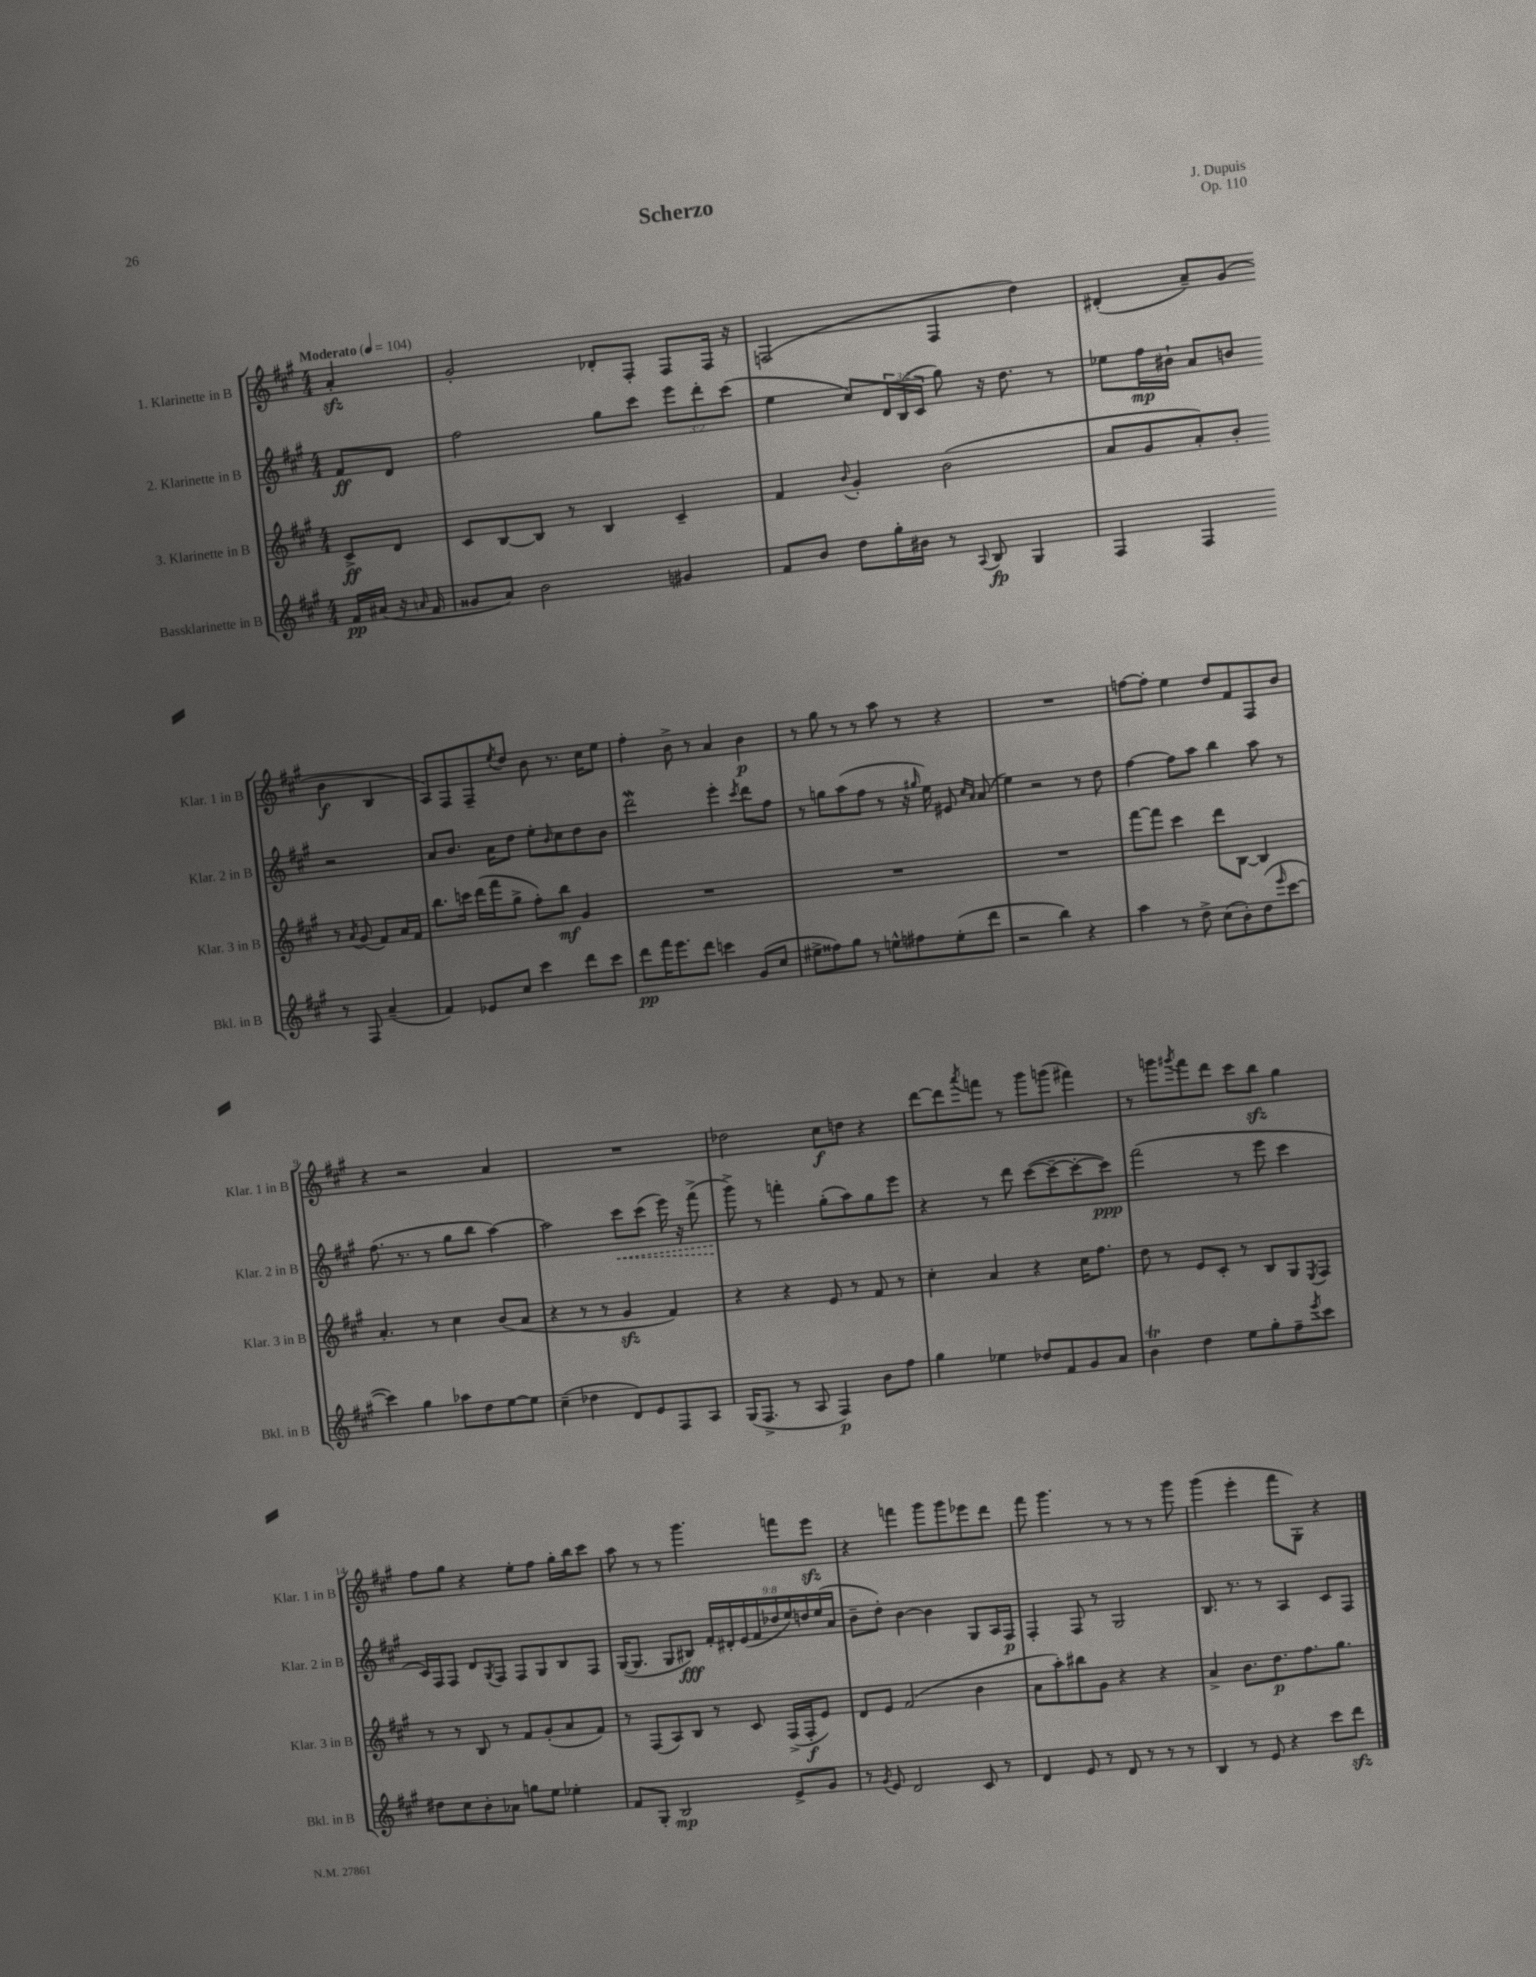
\header { title = "Scherzo" composer = "J. Dupuis" opus = "Op. 110" }
<<
\new StaffGroup <<
\new Staff = "s0" \with { instrumentName = "1. Klarinette in B" shortInstrumentName = "Klar. 1 in B" } {
    \clef treble \key a \major \numericTimeSignature \time 4/4 \partial 4 \tempo "Moderato" 4 = 104
    a'4-.\sfz |
    gis'2-. des'8-. fis8-. fis8 fis16 r16 |
    f2( f4 d''4) |
    dis'4-.( a'8--) gis'8( b'4\f b4 |
    a8) fis8 fis8-- \acciaccatura { e''8 } d''8 b'8 r8. cis''16 e''8 |
    fis''4-. b'8-> r8 a'4 b'4\p |
    r8 gis''8 r8 r8 a''8 r8 r4 |
    R1 |
    f''8~ f''8-. e''4 d''8 fis'8 fis8 b'8 |
    r4 r2 a'4 |
    R1 |
    des''2 cis''8\f d''8 r4 |
    d'''8~ d'''8 \acciaccatura { a'''8 } f'''8 r8 gis'''8 g'''8( fis'''4) |
    r8 g'''8 \acciaccatura { gis'''8 } fis'''8 d'''8 cis'''8 b''8\sfz gis''4 |
    fis''8 gis''8 r4 e''8-. fis''8 gis''16-. b''16 cis'''8 |
    a''8 r8 r8 gis'''4. f'''8 e'''8\sfz |
    r4 f'''4 gis'''8 gis'''8 ees'''8 d'''8 |
    fis'''8 gis'''4. r8 r8 r8 gis'''8 |
    gis'''4( e'''4-. fis'''8 gis8-.) r4 \bar "|." |
}
\new Staff = "s1" \with { instrumentName = "2. Klarinette in B" shortInstrumentName = "Klar. 2 in B" } {
    \clef treble \key a \major \numericTimeSignature \time 4/4 \override Staff.TupletNumber.text = #tuplet-number::calc-fraction-text \partial 4
    fis'8\ff d'8 |
    fis''2 gis''8 cis'''8 \tuplet 3/2 { e'''8 d'''8-. cis'''8( } |
    e''4 cis''8) \tuplet 3/2 { d'16 b16( cis'16 } gis''8) r16 d''8. r8 |
    ees''8 fis''16\mp bis'16-! a'8 b'8 r2 |
    a'8 b'8. a'16 d''8 e''8-. \grace { b'16 } cis''8 d''8 b'8 |
    d'''2\mordent e'''4-. \acciaccatura { cis'''8 } d'''8 fis''8 |
    r8 g''8 a''8( fis''8 r8 r16 \grace { gis''16 } e''16) eis'8 \grace { cis''16 a'16 } a'8( |
    e''4) r2 r8 d''8 |
    fis''4~ fis''8 a''8 b''4 a''8 r8 |
    fis''8.( r8. r8 gis''8 b''8 a''4~) |
    a''2 \once \override Hairpin.style = #'dashed-line cis'''8\< cis'''8( e'''16) r16 fis'''8->( |
    gis'''8->\!) r8 f'''4-. gis''8-.( a''8) gis''8 e'''8 |
    r4 r8 d'''8 cis'''8~( cis'''8~-- cis'''8~-. cis'''8\ppp) |
    fis'''2( r8 e'''8 cis'''4 |
    cis'16) fis16 fis8 d'8 \acciaccatura { gis8 } fis8 fis8 gis8 b8 fis8 |
    gis16~( gis8. gis8 bis8\fff) \tuplet 9/8 { fis'16-. dis'16-. e'16( fis'16 des''16 e''16) d''16 e''16( a'16 } |
    b'8-- d''8-.) b'4~ b'4 gis8 a16 fis16\p |
    fis4-. fis8 r8 gis2 |
    b8. r8. r8 a4 cis'8 fis8 \bar "|." |
}
\new Staff = "s2" \with { instrumentName = "3. Klarinette in B" shortInstrumentName = "Klar. 3 in B" } {
    \clef treble \key a \major \numericTimeSignature \time 4/4 \partial 4
    cis'8->\ff d'8 |
    cis'8 b8~ b8 r8 b4 cis'4-- |
    fis'4 \appoggiatura { b'8 } gis'4-. b'2( |
    a'8 gis'8 a'8-.) b'8-. r8 \acciaccatura { a'8 } gis'8( fis'8) a'16 fis'16 |
    b''8. c'''16 d'''16( fis'''16 gis''8-> fis''8-.) b''8\mf gis'4 |
    R1 |
    R1 |
    R1 |
    fis'''8~ fis'''8 cis'''4 d'''8 b8~ b4 |
    a'4.-. r8 cis''4 b'8( a'8 |
    r4 r8 r8 gis'4\sfz fis'4) |
    r4 r4 e'8 r8 fis'8 r8 |
    cis''4-. a'4 r4 cis''16 fis''8. |
    d''8 r8 e'8 cis'8-. r8 b8 gis8 \acciaccatura { e8 } fis8 |
    r8 r8 b8 r8 fis'8 gis'8-.( a'8 fis'8) |
    r8 fis8( a8) b8 r8 cis'8 fis16->( fis16-.\f e'8) |
    d'8 e'8 fis'2( b'4 |
    a'8 a''8-.) bis''8 gis'8 r4 r4 |
    a'4-> b'8. d''8.\p fis''8. gis''8. \bar "|." |
}
\new Staff = "s3" \with { instrumentName = "Bassklarinette in B" shortInstrumentName = "Bkl. in B" } {
    \clef treble \key a \major \numericTimeSignature \time 4/4 \partial 4
    fis'16\pp ais'16( r16 \grace { a'16 } fis'16 |
    gisis'8 a'8) b'2 gis'4 |
    fis'8 b'8 d''8 gis''16-. bis'16 r8 \appoggiatura { a8 } b8\fp gis4 |
    fis4 fis4 r8 fis8 a'4--( |
    fis'4) ees'8 cis''8 cis'''4 d'''8 cis'''8 |
    d'''8\pp fis'''16 e'''8. d'''8 c'''4 gis'8( cis''8 |
    eis''8-> fisis''8) gis''8 r8 e''8-^ fis''8 e''8-.( d'''8 |
    r2 b''4) r4 |
    a''4 r8 d''8-> cis''8( b'8-.) d''8( \grace { e'''16 } cis'''8~ |
    cis'''4) gis''4 aes''8 d''8 e''8~ e''8 |
    cis''4--( des''4 d'8) e'8 fis8 a8 |
    gis16( fis8.-> r8 a8 fis4\p) b'8 fis''8 |
    gis''4 ees''4 des''8 fis'8 gis'8 a'8 |
    b'4\trill d''4 e''8 gis''8-. fis''8-- \acciaccatura { e'''8 } cis'''8 |
    dis''8 cis''8 b'8-. aes'8 g''8 e''8 ees''4-. |
    fis'8 gis8-. b2\mp e'8-> gis'8 |
    r8 \acciaccatura { gis'8 } e'8 d'2 cis'8 r8 |
    d'4 e'8 r8 d'8 r8 r8 r8 |
    b4 r8 e'8 r4 cis'''8 d'''8\sfz \bar "|." |
}
>>
>>
